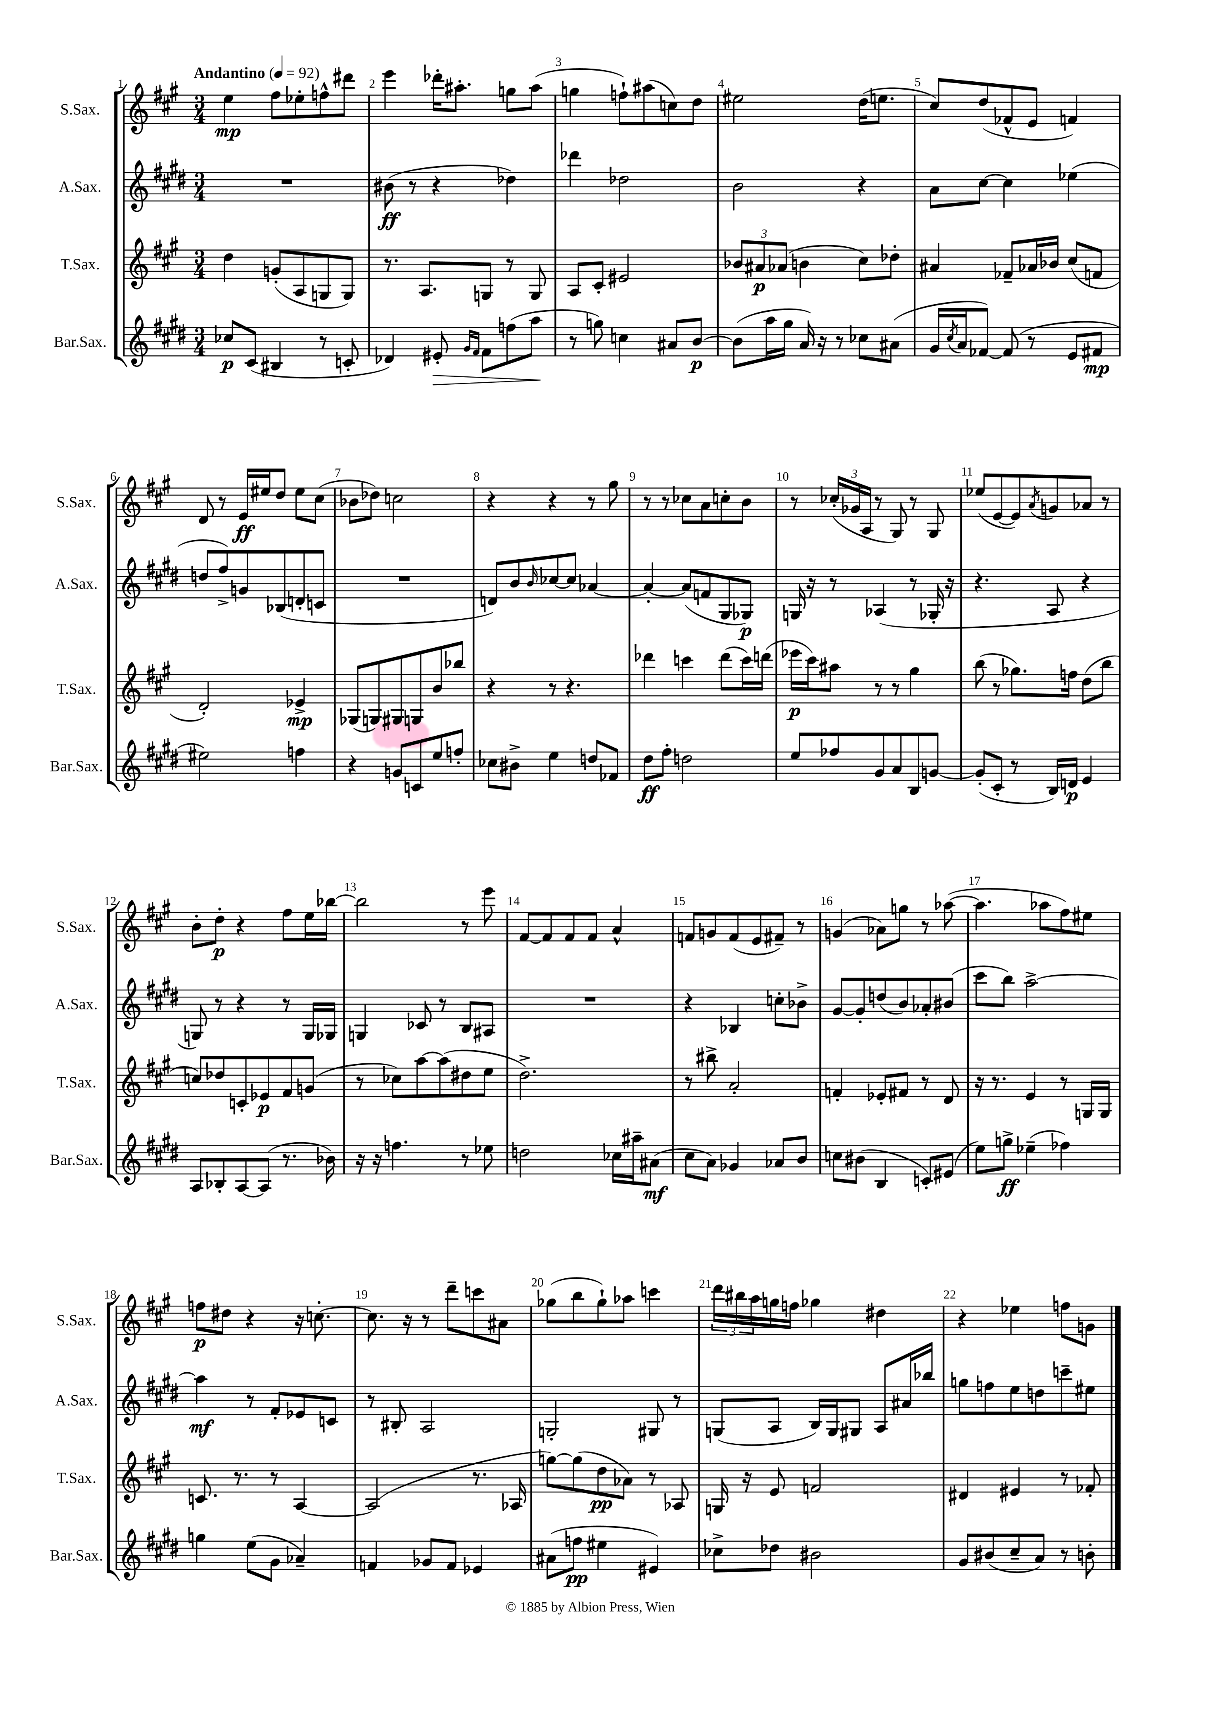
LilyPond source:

<<
\new StaffGroup <<
\new Staff = "s0" \with { instrumentName = "S.Sax." shortInstrumentName = "S.Sax." } {
    \clef treble \key a \major \numericTimeSignature \time 3/4 \tempo "Andantino" 4 = 92
    e''4\mp fis''8 ees''8-. f''8-^ dis'''8 |
    e'''4 des'''16-. ais''8.-. g''8 ais''8( |
    g''4 f''8-!) ais''8( c''8) d''8 |
    eis''2 d''16( e''8. |
    cis''8) d''8( fes'8-^ e'8 f'4) |
    d'8 r8 e'16\ff eis''16 d''8 eis''8 cis''8( |
    bes'8 des''8) c''2 |
    r4 r4 r8 gis''8 |
    r8 r8 ces''8 a'8 c''8-. b'8 |
    r8 \tuplet 3/2 { ces''16-.( ges'16 a16 } r8 gis8) r8 gis8 |
    ees''8( e'8~ e'8) \acciaccatura { a'8 } g'8 aes'8 r8 |
    b'8-. d''8-.\p r4 fis''8 e''16 bes''16~ |
    bes''2 r8 e'''8 |
    fis'8~ fis'8 fis'8 fis'8 a'4-^ |
    f'8 g'8 f'8( e'8 fis'8--) r8 |
    g'4( aes'8) g''8 r8 aes''8~( |
    aes''4. aes''8 fis''8) eis''8 |
    f''8\p dis''8 r4 r16 c''8.~-. |
    c''8. r16 r8 d'''8-- c'''8 ais'8 |
    ges''8( b''8 ges''8-!) aes''8 c'''4 |
    \tuplet 3/2 { d'''16 bis''16 a''16 } g''16 f''16 ges''4 dis''4 |
    r4 ees''4 f''8 g'8 \bar "|." |
}
\new Staff = "s1" \with { instrumentName = "A.Sax." shortInstrumentName = "A.Sax." } {
    \clef treble \key e \major \numericTimeSignature \time 3/4
    R2. |
    bis'8\ff( r8 r4 des''4) |
    des'''4 des''2 |
    b'2 r4 |
    a'8 cis''8~ cis''4 ees''4( |
    d''8 fis''8->) g'8 bes8( d'8-. c'8 |
    R2. |
    d'8) b'8 \grace { b'16 } ces''8~ ces''8 aes'4~ |
    aes'4~-. aes'8( f'8 gis8 ges8\p) |
    g16 r16 r8 aes4( r8 ges16-. r16 |
    r4. a8 r4 |
    g8) r8 r4 r8 g16 ges16 |
    g4 ces'8 r8 b8 ais8 |
    R2. |
    r4 bes4 c''8-. bes'8-> |
    gis'8~ gis'8-. d''8( b'8) aes'8-. bis'8( |
    cis'''8 b''8) a''2~-> |
    a''4\mf r8 fis'8-. ees'8 c'8 |
    r8 bis8-. a2 |
    g2-. gis8 r8 |
    g8( a8 b16) g16 gis8 a8 ais'16 bes''16 |
    g''8 f''8 e''8 d''8 c'''8-- eis''8 \bar "|." |
}
\new Staff = "s2" \with { instrumentName = "T.Sax." shortInstrumentName = "T.Sax." } {
    \clef treble \key a \major \numericTimeSignature \time 3/4
    d''4 g'8-.( a8 g8 g8) |
    r8. a8. g8 r8 g8 |
    a8 cis'8-. eis'2 |
    \tuplet 3/2 { bes'8 ais'8\p aes'8( } b'4 cis''8) des''8-. |
    ais'4 fes'8-- aes'16 bes'16 cis''8( f'8 |
    d'2-.) ees'4->\mp |
    ges8( g8) gis8 g8 b'8 bes''8 |
    r4 r8 r4. |
    des'''4 c'''4 des'''8( c'''16) d'''16( |
    ees'''16\p cis'''16) ais''8 r8 r8 gis''4 |
    b''8( r8 ges''8.) f''16 d''8( b''8 |
    c''8) des''8 c'8-. ees'8\p fis'8 g'8( |
    r8 ces''8) a''8~ a''8( dis''8 e''8 |
    d''2.->) |
    r8 bis''8-> a'2-. |
    f'4-. ees'8-. fis'8 r8 d'8 |
    r16 r8. e'4 r8 g16 g16 |
    c'8. r8. r8 a4~ |
    a2( r8. aes16 |
    g''8~) g''8( d''8\pp aes'8) r8 aes8 |
    g16 r16 e'8 f'2 |
    dis'4 eis'4 r8 fes'8-. \bar "|." |
}
\new Staff = "s3" \with { instrumentName = "Bar.Sax." shortInstrumentName = "Bar.Sax." } {
    \clef treble \key e \major \numericTimeSignature \time 3/4
    ces''8\p cis'8( bis4 r8 c'8-. |
    des'4) eis'8-.\> \grace { gis'16 fis'16 } fis'8 f''8( a''8\! |
    r8 g''8) c''4 ais'8 b'8~\p |
    b'8( a''16 gis''16 a'16) r16 r8 ces''8 ais'8( |
    gis'16 \acciaccatura { cis''8 } a'16 fes'8~) fes'8( r8 e'8 fis'8\mp |
    eis''2) f''4 |
    r4 g'8 c'8 e''8 f''8-. |
    ces''8 bis'8-> e''4 d''8 fes'8 |
    dis''8\ff fis''8-. d''2 |
    e''8 fes''8 gis'8 a'8 b8 g'8~ |
    g'8-.( cis'8-. r8 b16) d'16\p e'4 |
    a8 bes8-. a8~ a8( r8. bes'16) |
    r16 r16 f''4. r8 ees''8 |
    d''2 ces''16 ais''16-- ais'8\mf( |
    cis''8 a'8) ges'4 aes'8 b'8 |
    c''8 bis'8( b4 c'8-.) eis'8( |
    e''8) g''8->\ff ees''4--( fes''4) |
    g''4 e''8( gis'8 aes'4--) |
    f'4 ges'8 f'8 ees'4 |
    ais'8( f''8\pp eis''4 eis'4) |
    ces''8-> des''8 bis'2 |
    gis'8 bis'8( cis''8-- a'8) r8 b'8-. \bar "|." |
}
>>
>>
\layout { \context { \Score \override BarNumber.break-visibility = ##(#f #t #t) barNumberVisibility = #all-bar-numbers-visible } }
